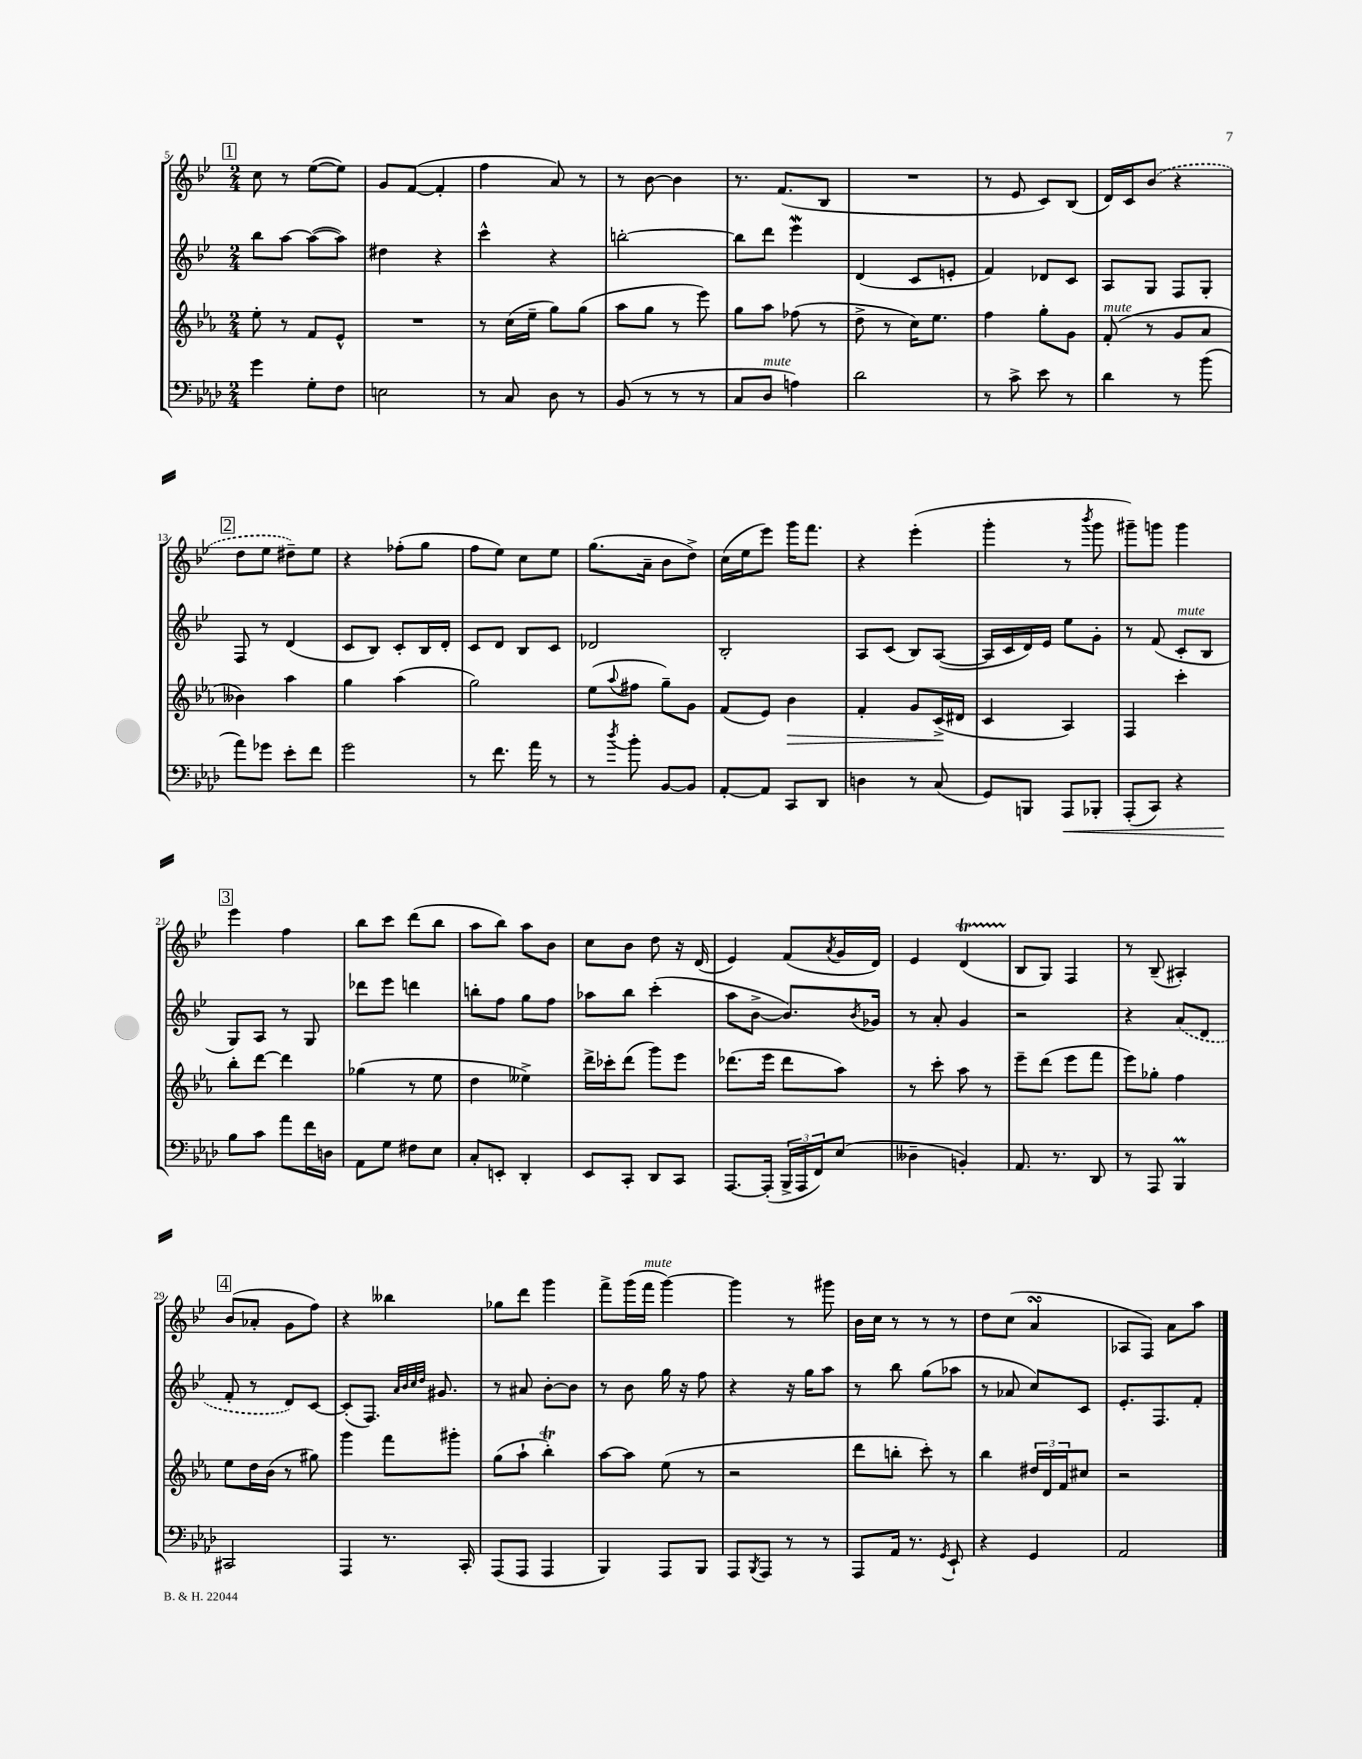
<<
\new StaffGroup <<
\new Staff = "s0" {
    \clef treble \key bes \major \numericTimeSignature \time 2/4
    \mark \markup { \box "1" } c''8 r8 ees''8~( ees''8) |
    g'8 f'8~( f'4-. |
    f''4 a'8) r8 |
    r8 bes'8~ bes'4 |
    r8. f'8.( bes8 |
    R2 |
    r8 ees'8 c'8) bes8( |
    d'16) c'16 \once \slurDashed bes'8( r4 |
    \mark \markup { \box "2" } d''8 ees''8 dis''8--) ees''8 |
    r4 fes''8-.( g''8 |
    f''8 ees''8) c''8 ees''8 |
    g''8.( a'16-- bes'8 d''8->) |
    c''16( ees''16 ees'''8) g'''16 f'''8. |
    r4 ees'''4-.( |
    g'''4-. r8 \acciaccatura { bes'''8 } g'''8 |
    gis'''8--) g'''8 g'''4 |
    \mark \markup { \box "3" } ees'''4 f''4 |
    bes''8 c'''8 d'''8( bes''8 |
    a''8 bes''8) a''8 bes'8 |
    c''8 bes'8 d''8 r16 d'16( |
    ees'4) f'8( \acciaccatura { a'8 } g'16 d'16) |
    ees'4 d'4\startTrillSpan( |
    bes8\stopTrillSpan g8) f4 |
    r8 bes8--( ais4-.) |
    \mark \markup { \box "4" } bes'8( aes'8-. g'8 f''8) |
    r4 beses''4 |
    ges''8 d'''8 g'''4 |
    f'''8-> g'''16( f'''16^\markup { \italic "mute" } g'''4~) |
    g'''4 r8 gis'''8 |
    bes'16 c''16 r8 r8 r8 |
    d''8 c''8( a'4\turn |
    aes8 f8) a'8 a''8 \bar "|." |
}
\new Staff = "s1" {
    \clef treble \key bes \major \numericTimeSignature \time 2/4
    \mark \markup { \box "1" } bes''8 a''8~ a''8~( a''8) |
    dis''4 r4 |
    c'''4-^ r4 |
    b''2~-. |
    b''8 d'''8 ees'''4\mordent |
    d'4( c'8 e'8-. |
    f'4) des'8 c'8 |
    a8 g8 f8 g8-. |
    \mark \markup { \box "2" } f8 r8 d'4( |
    c'8 bes8) c'8-. bes16 d'16-. |
    c'8 d'8 bes8 c'8 |
    des'2 |
    bes2-. |
    a8 c'8( bes8) a8~( |
    a16 c'16 d'16) ees'16 ees''8 g'8-. |
    r8 f'8( c'8-.^\markup { \italic "mute" } bes8 |
    \mark \markup { \box "3" } g8) a8 r8 g8 |
    des'''8 ees'''8 d'''4 |
    b''8-. f''8 g''8 f''8 |
    aes''8 bes''8 c'''4-.( |
    a''8 bes'8~-> bes'8.) \acciaccatura { bes'8 } ges'16 |
    r8 a'8-. g'4 |
    r2 |
    r4 \once \slurDashed a'8( d'8 |
    \mark \markup { \box "4" } f'8-. r8 d'8) c'8~ |
    c'8-.( f8.) \grace { a'32 bes'32 c''32 d''32 } gis'8. |
    r8 ais'8 bes'8~-. bes'8 |
    r8 bes'8 g''16 r16 f''8 |
    r4 r16 g''16 a''8 |
    r8 bes''8 g''8( aes''8 |
    r8 aes'8 c''8) c'8 |
    ees'8.-. f8. f'8-. \bar "|." |
}
\new Staff = "s2" {
    \clef treble \key ees \major \numericTimeSignature \time 2/4
    \mark \markup { \box "1" } ees''8-. r8 f'8 ees'8-^ |
    R2 |
    r8 c''16( ees''16-- g''8) g''8( |
    aes''8 g''8 r8 ees'''8) |
    g''8 aes''8 fes''8( r8 |
    d''8-> r8 c''16) ees''8. |
    f''4 g''8-. g'8 |
    f'8-.^\markup { \italic "mute" }( r8 g'8 aes'8 |
    \mark \markup { \box "2" } beses'4) aes''4 |
    g''4 aes''4( |
    g''2) |
    ees''8( \appoggiatura { aes''8 } fis''8 g''8--) g'8 |
    f'8( ees'8) bes'4\> |
    f'4-. g'8 c'16->\!( dis'16 |
    c'4 aes4) |
    f4 c'''4-. |
    \mark \markup { \box "3" } bes''8-. d'''8~ d'''4 |
    ges''4( r8 ees''8 |
    d''4 eeses''4->) |
    d'''16-> ces'''16-. d'''8( g'''8) ees'''8 |
    des'''8.( ees'''16 des'''8 aes''8) |
    r8 c'''8-. aes''8 r8 |
    ees'''8-- d'''8( ees'''8 f'''8 |
    ees'''8) ges''8-. f''4 |
    \mark \markup { \box "4" } ees''8 d''16 bes'16( r8 gis''8) |
    g'''4 f'''8 gis'''8-. |
    g''8( aes''8-! bes''4-.\trill) |
    aes''8~ aes''8 ees''8( r8 |
    r2 |
    d'''8 b''8-. c'''8-.) r8 |
    bes''4 \tuplet 3/2 { dis''16 d'16 f'16 } cis''8 |
    r2 \bar "|." |
}
\new Staff = "s3" {
    \clef bass \key aes \major \numericTimeSignature \time 2/4
    \mark \markup { \box "1" } g'4 g8-. f8 |
    e2 |
    r8 c8 des8 r8 |
    bes,8( r8 r8 r8 |
    c8 des8^\markup { \italic "mute" } a4) |
    des'2 |
    r8 c'8-> ees'8 r8 |
    des'4 r8 bes'8( |
    \mark \markup { \box "2" } aes'8) ges'8 ees'8-. f'8 |
    g'2 |
    r8 f'8. aes'16 r8 |
    r8 \acciaccatura { des''8 } bes'8-. bes,8~ bes,8 |
    aes,8~-. aes,8 c,8 des,8 |
    d4 r8 c8( |
    g,8) b,,8 aes,,8\< bes,,8-. |
    aes,,8-.( c,8) r4 |
    \mark \markup { \box "3" } bes8\! c'8 aes'8 f'16 d16 |
    aes,8 g8 fis8 ees8 |
    c8-. e,8-. des,4-. |
    ees,8 c,8-. des,8 c,8 |
    aes,,8.~ aes,,16-.( \tuplet 3/2 { bes,,16-> aes,,16 f,16) } ees8( |
    deses4-- b,4-.) |
    aes,8. r8. des,8 |
    r8 aes,,8 bes,,4\prall |
    \mark \markup { \box "4" } cis,2 |
    aes,,4 r8. c,16-. |
    aes,,8( aes,,8 aes,,4 |
    bes,,4) aes,,8 bes,,8 |
    aes,,8 \acciaccatura { bes,,8 } aes,,8 r8 r8 |
    aes,,8 aes,16 r8. \acciaccatura { g,8 } ees,8-! |
    r4 g,4 |
    aes,2 \bar "|." |
}
>>
>>
\layout { \context { \Score currentBarNumber = #5 } }
